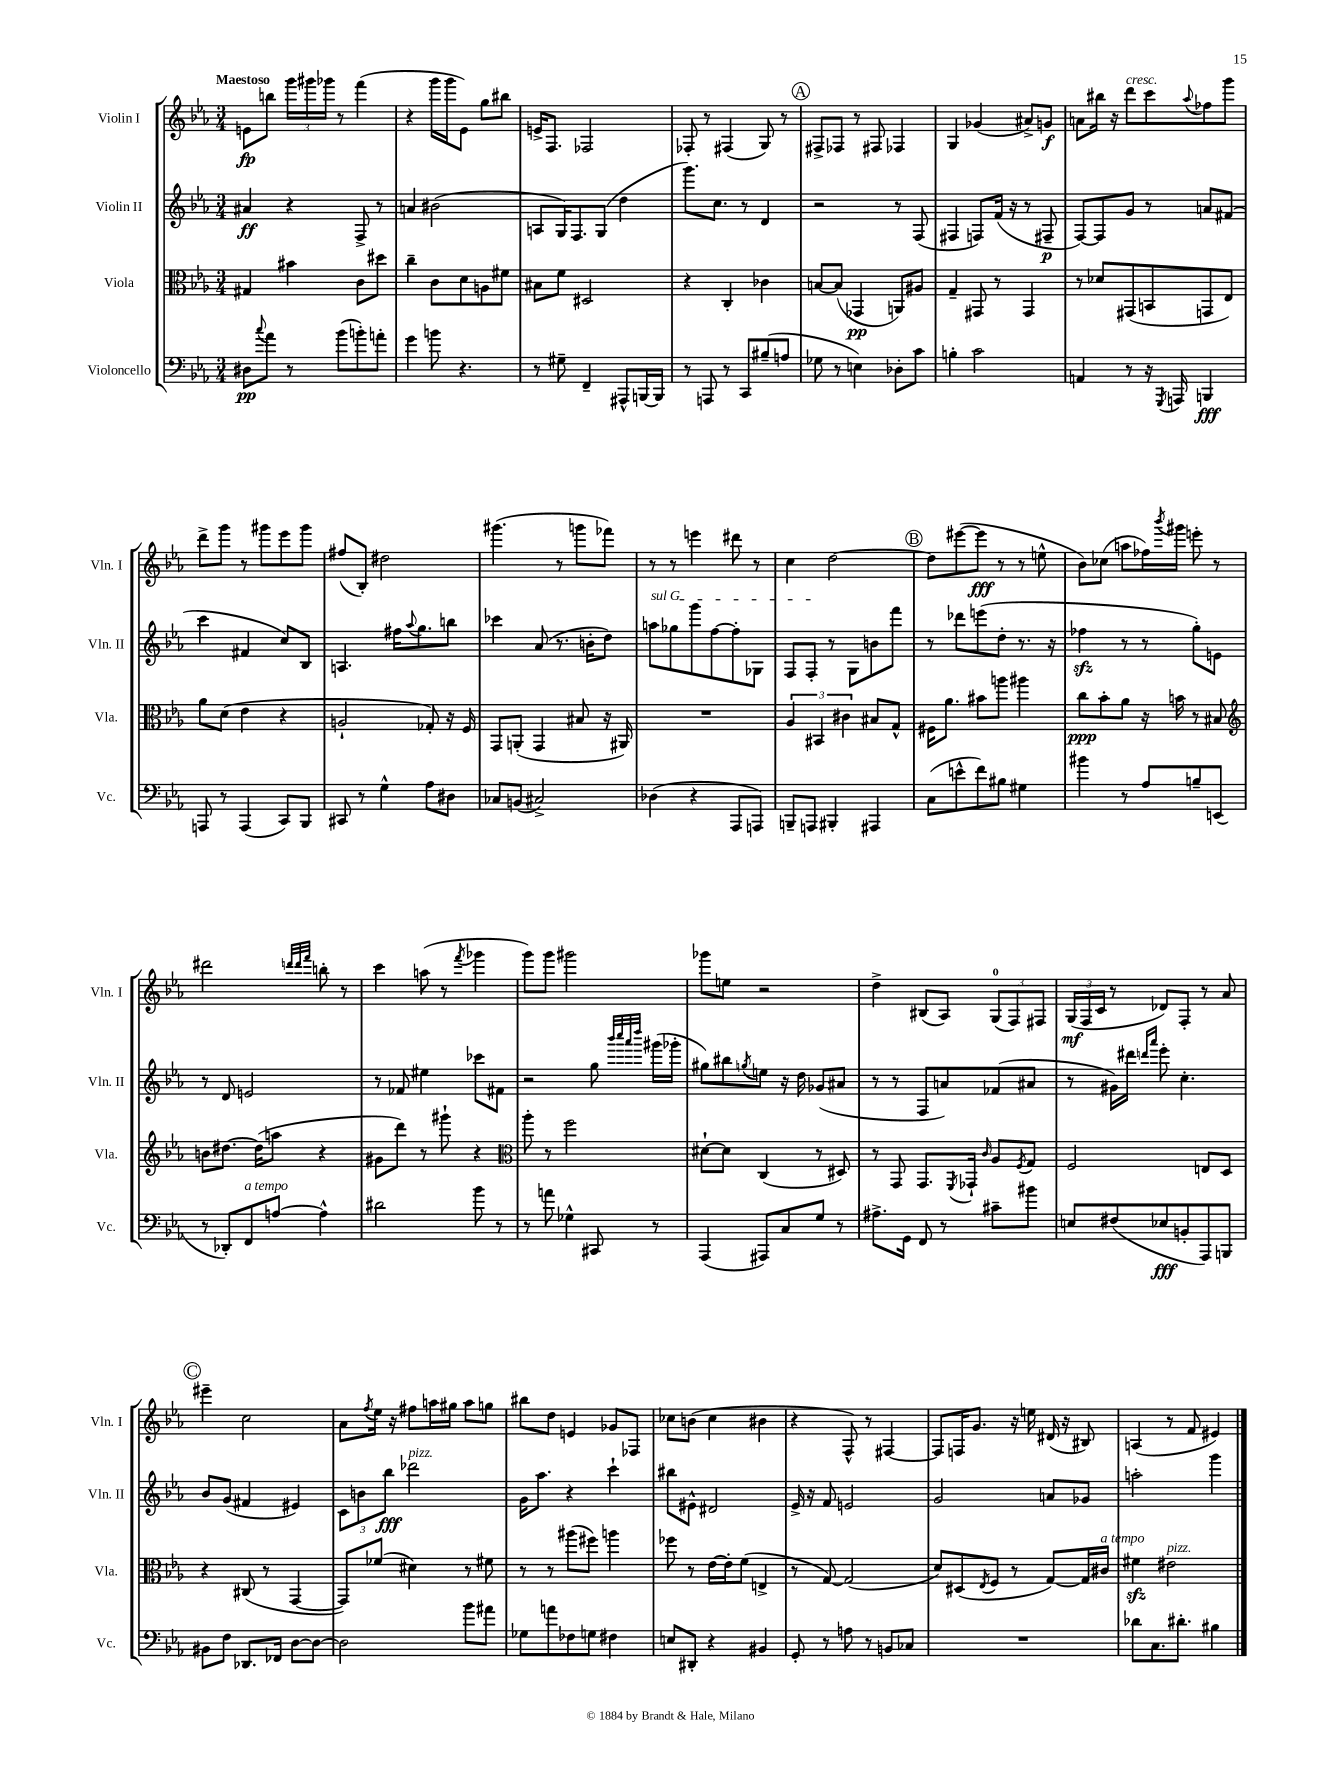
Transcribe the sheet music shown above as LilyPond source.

<<
\new StaffGroup <<
\new Staff = "s0" \with { instrumentName = "Violin I" shortInstrumentName = "Vln. I" } {
    \clef treble \key ees \major \numericTimeSignature \time 3/4 \tempo "Maestoso"
    e'8\fp b''8 \tuplet 3/2 { g'''16 gis'''16 ges'''16 } r8 f'''4( |
    r4 g'''16 g'''16 ees'8) g''8 bis''8 |
    e'16-> f8. fes2 |
    fes8-. r8 fis4( g8) r8 |
    \mark \markup { \circle "A" } fis8-> fes8 r8 fis8 fes4 |
    g4 ges'4( ais'8->) g'8\f |
    a'8 bis''16 r16 d'''8^\markup { \italic "cresc." } c'''8 \appoggiatura { aes''8 } fes''8 g'''8 |
    d'''8-> g'''8 r8 gis'''8 ees'''8 gis'''8 |
    fis''8( bes8-.) dis''2 |
    gis'''4.( r8 g'''8 fes'''8) |
    r8 r8 e'''4 dis'''8 r8 |
    c''4 d''2~ |
    \mark \markup { \circle "B" } d''8 eis'''8~( eis'''8\fff r8 r8 e''8-^ |
    bes'8) ces''8( a''8 fes''16) \acciaccatura { bes'''8 } gis'''16 e'''8-. r8 |
    dis'''2 \grace { d'''32 d'''32 f'''32 } b''8-. r8 |
    c'''4 a''8( r8 \acciaccatura { f'''8 } ges'''4 |
    g'''8) g'''8 gis'''2 |
    ges'''8 e''8 r2 |
    d''4-> bis8( aes8) \tuplet 3/2 { g8-0( f8) fis8 } |
    \tuplet 3/2 { g16\mf( f16 c'16 } r8 des'8) f8-. r8 aes'8 |
    \mark \markup { \circle "C" } eis'''4-- c''2 |
    aes'8 \acciaccatura { f''8 } ees''16 r16 fis''8 a''16 gis''16 a''8 g''8 |
    bis''8 d''8 e'4 ges'8 fes8 |
    ces''8 b'8( ces''4 bis'4 |
    r4 f8-^) r8 fis4~ |
    fis8 f16 g'8. r16 e''16 dis'16( r16 bis8) |
    a4( r8 f'8 eis'4) \bar "|." |
}
\new Staff = "s1" \with { instrumentName = "Violin II" shortInstrumentName = "Vln. II" } {
    \clef treble \key ees \major \numericTimeSignature \time 3/4
    ais'4\ff r4 f8-> r8 |
    a'4 bis'2( |
    a8 g16) f8. g8( d''4 |
    g'''8.) c''8. r8 d'4 |
    \mark \markup { \circle "A" } r2 r8 f8( |
    fis4 f8) f'16( r16 r8 fis8--\p |
    f8~) f8 g'8 r8 a'8 fis'8( |
    c'''4 fis'4 c''8) bes8 |
    a4. fis''16 \appoggiatura { aes''8 } g''8. b''8 |
    ces'''4 aes'8( r8. b'16-. d''8) |
    \once \override TextSpanner.bound-details.left.text = \markup { \italic "sul G" } a''8\startTextSpan ges''8 g'''8 f''8~ f''8-. ges8 |
    f8 f8-.\stopTextSpan r8 g8 b'8 f'''8 |
    \mark \markup { \circle "B" } r8 des'''8 e'''8( d''8-. r8. r16 |
    fes''4\sfz r8 r8 g''8-.) e'8 |
    r8 d'8 e'2 |
    r8 fes'8 eis''4 ces'''8 fis'8 |
    r2 g''8 \grace { bes'''32 c''''32 aes'''32 d''''32 } gis'''16( ges'''16-. |
    gis''8) bis''8 \acciaccatura { g''8 } e''8 r16 d''16 ges'8( ais'8 |
    r8 r8 f8 a'8) fes'8( ais'8 |
    r8 gis'16) dis'''16 \grace { d'''16 aes'''16 } ees'''8-. c''4.-. |
    \mark \markup { \circle "C" } bes'8 g'8( fis'4 eis'4) |
    \tuplet 3/2 { c'8 b'8 bes''8\fff } des'''2^\markup { \italic "pizz." } |
    g'16 aes''8. r4 c'''4-! |
    bis''8 eis'8-^ dis'2 |
    ees'16-> r16 f'8 e'2 |
    g'2 a'8 ges'8 |
    a''2-. g'''4 \bar "|." |
}
\new Staff = "s2" \with { instrumentName = "Viola" shortInstrumentName = "Vla." } {
    \clef alto \key ees \major \numericTimeSignature \time 3/4
    gis4 bis'4 c'8 dis''8 |
    c''4-- c'8 d'8 a8 fis'8 |
    bis8 f'8 dis2 |
    r4 c4-. ces'4 |
    \mark \markup { \circle "A" } b8~ b8( ges,4\pp a,8) ais8 |
    g4-- gis,8 r8 gis,4 |
    r8 des'8 gis,8( b,8 g,8 ees8) |
    aes'8 d'8( ees'4 r4 |
    a2-! ges8-.) r16 f16 |
    g,8 a,8-.( g,4 bis8 r16 ais,16) |
    R2. |
    \tuplet 3/2 { aes4 bis,4 cis'4 } bis8 g8-^ |
    \mark \markup { \circle "B" } fis16 aes'8. bis'8 a''8 ais''4 |
    c''8\ppp bes'8-. aes'8 r16 b'16 r8 bis8 |
    \clef treble b'8 dis''8.~ dis''16( a''8 r4 |
    gis'8 d'''8) r8 gis'''8-! r4 |
    \clef alto aes''8-. r8 f''2 |
    dis'8~-! dis'8 c4( r8 dis8) |
    r8 g,8 g,8. \acciaccatura { f,8 } ges,16-! \grace { c'16 } aes8 \acciaccatura { f8 } g8 |
    f2 e8 d8 |
    \mark \markup { \circle "C" } r4 cis8( r8 g,4~ |
    g,8) fes'8( dis'4) r8 fis'8 |
    r8 r8 ais''8( fis''8) a''4 |
    fes''8 r8 ees'16~ ees'16-. f'8( e4-> |
    r8 g8~) g2( |
    d'8) dis8( \acciaccatura { ees8 } f8 r8 g8~) g16 cis'16^\markup { \italic "a tempo" } |
    fis'4\sfz eis'2^\markup { \italic "pizz." } \bar "|." |
}
\new Staff = "s3" \with { instrumentName = "Violoncello" shortInstrumentName = "Vc." } {
    \clef bass \key ees \major \numericTimeSignature \time 3/4
    dis8\pp \appoggiatura { c''8 } aes'8 r8 bes'8( b'8-.) a'8-. |
    g'4 b'8 r4. |
    r8 gis8-- f,4-- ais,,8-^ b,,16~ b,,16 |
    r8 a,,8 r8 c,8 bis8--( a8 |
    \mark \markup { \circle "A" } ges8 r8 e4) des8-. c'8 |
    b4-. c'2 |
    a,4 r8 r16 \acciaccatura { g,,8 } a,,16 b,,4\fff |
    a,,8 r8 a,,4( c,8) bes,,8 |
    cis,8 r8 g4-^ aes8 dis8 |
    ces8 b,8( cis2->) |
    des4( r4 aes,,8 a,,8) |
    b,,8-- a,,8 bis,,4-. ais,,4 |
    \mark \markup { \circle "B" } c8( e'8-^ f'8) bis8 gis4 |
    bis'4 r8 aes8 b8-- e,8( |
    r8 des,8-.) f,8^\markup { \italic "a tempo" } a8~ a4-^ |
    dis'2 bes'8 r8 |
    r8 a'8 ges4-^ cis,8 r8 |
    aes,,4( ais,,8) c8 g8 r8 |
    ais8.-> g,16 f,8 r8 cis'8-- bis'8 |
    e8 fis8( ees8\fff b,8-. aes,,8) b,,8 |
    \mark \markup { \circle "C" } bis,8 f8 des,8. fes,16 d8~ d8~ |
    d2 bes'8 ais'8 |
    ges8 a'8 fes8 g8 fis4 |
    e8 dis,8-. r4 bis,4 |
    g,8-. r8 a8 r8 b,8 ces8 |
    R2. |
    des'8 c8. dis'8.-. bis4 \bar "|." |
}
>>
>>
\layout { \context { \Score \remove "Bar_number_engraver" } }
